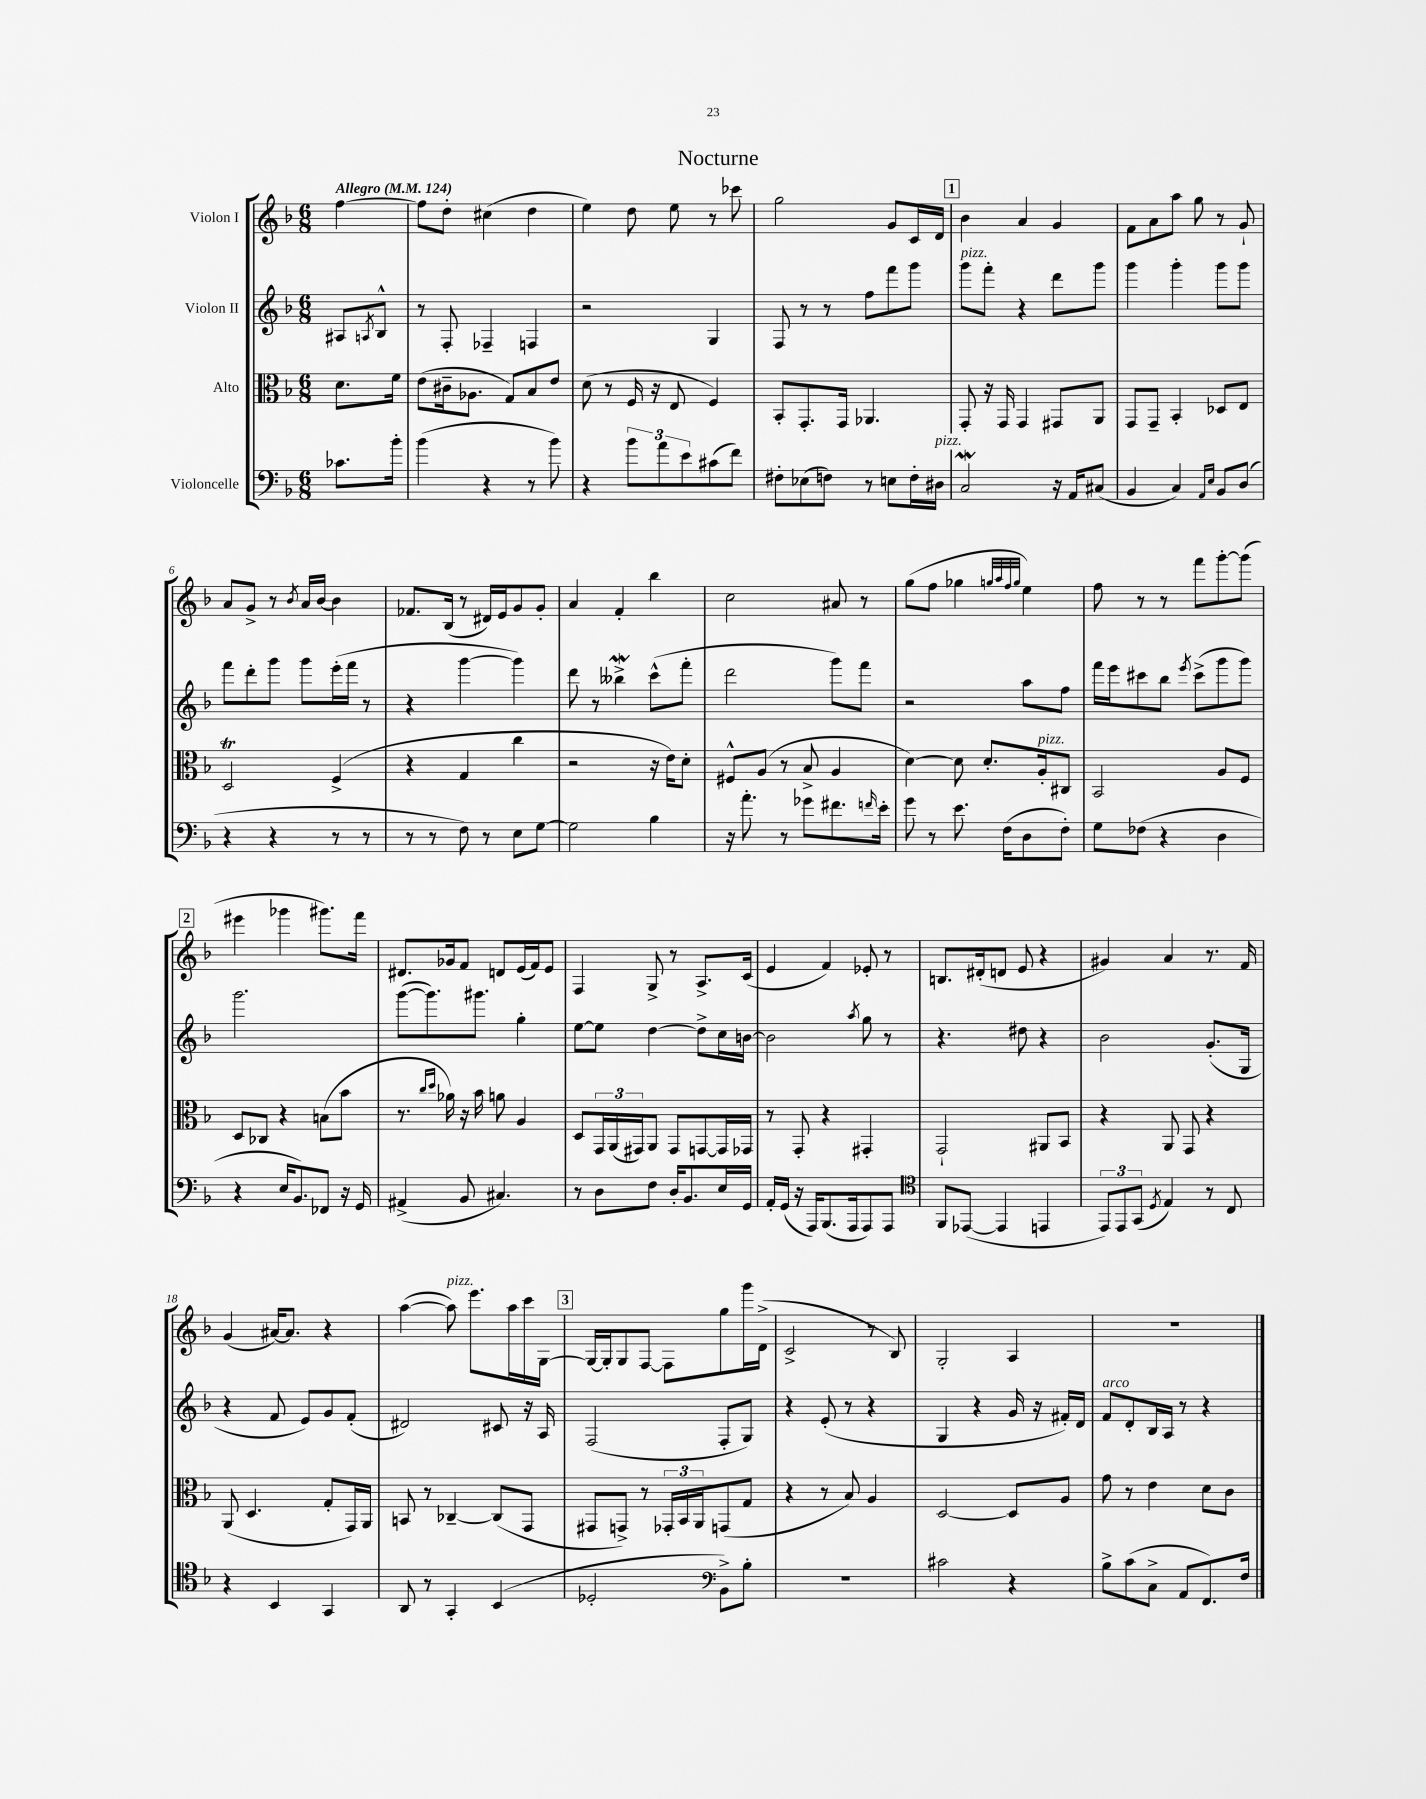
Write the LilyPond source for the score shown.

\header { title = "Nocturne" }
<<
\new StaffGroup <<
\new Staff = "s0" \with { instrumentName = "Violon I" } {
    \clef treble \key f \major \numericTimeSignature \time 6/8 \partial 4 \tempo "Allegro" 4 = 124
    f''4~ |
    f''8 d''8-. cis''4( d''4 |
    e''4) d''8 e''8 r8 ces'''8 |
    g''2 g'8 c'16 d'16 |
    \mark \markup { \box "1" } bes'4 a'4 g'4 |
    f'8 a'8 a''8 g''8 r8 g'8-! |
    a'8 g'8-> r8 \acciaccatura { bes'8 } a'16 bes'16~ bes'4 |
    fes'8. bes16( r8 dis'16) e'16 g'8 g'8-. |
    a'4 f'4-. bes''4 |
    c''2 ais'8 r8 |
    g''8( f''8 ges''4 \grace { g''32 a''32 f''32 g''32 } e''4) |
    f''8 r8 r8 f'''8 g'''8~-. g'''8( |
    \mark \markup { \box "2" } eis'''4 ges'''4 gis'''8.) f'''16 |
    dis'8. ges'16 f'8 d'8 e'16( f'16) e'8 |
    f4 g8-> r8 a8.-> c'16( |
    e'4 f'4) ees'8-. r8 |
    b8. dis'16-.( d'8 e'8 r4 |
    gis'4) a'4 r8. f'16 |
    g'4( ais'16~) ais'8. r4 |
    a''4~( a''8^\markup { \italic "pizz." }) e'''8. a''16 c'''16 g16~ |
    \mark \markup { \box "3" } g16~ g16-. g8 f8~ f8 g''8 g'''16 d'16->( |
    c'2-> r8 bes8) |
    g2-. a4 |
    R2. \bar "|." |
}
\new Staff = "s1" \with { instrumentName = "Violon II" } {
    \clef treble \key f \major \numericTimeSignature \time 6/8 \partial 4
    ais8 \acciaccatura { a8 } bes8-^ |
    r8 f8-. fes4-- f4 |
    r2 g4 |
    f8 r8 r8 f''8 f'''8 g'''8 |
    \mark \markup { \box "1" } g'''8^\markup { \italic "pizz." } f'''8-. r4 d'''8 g'''8 |
    g'''4 g'''4-. g'''8 g'''8 |
    f'''8 d'''8-. g'''8 g'''8 e'''16-.( f'''16 r8 |
    r4 g'''4~ g'''4) |
    d'''8 r8 beses''4->\mordent c'''8-^( f'''8-. |
    d'''2 g'''8) f'''8 |
    r2 a''8 f''8 |
    f'''16 e'''16 cis'''8 bes''8 \acciaccatura { e'''8 } cis'''8->( g'''8 g'''8) |
    \mark \markup { \box "2" } g'''2. |
    g'''8~( g'''8.) gis'''8. g''4-. |
    e''8~ e''8 d''4~ d''8-> c''16 b'16~ |
    b'2 \acciaccatura { a''8 } g''8 r8 |
    r4. dis''8 r4 |
    bes'2 g'8.-.( g16 |
    r4 f'8 e'8) g'8 f'8-.( |
    dis'2) cis'8 r16 a16 |
    \mark \markup { \box "3" } f2( f8-. g8) |
    r4 e'8-.( r8 r4 |
    g4 r4 g'16 r16 fis'16-.) d'16 |
    f'8^\markup { \italic "arco" } d'8-. bes16 a16 r8 r4 \bar "|." |
}
\new Staff = "s2" \with { instrumentName = "Alto" } {
    \clef alto \key f \major \numericTimeSignature \time 6/8 \partial 4
    d'8. f'16 |
    e'8( cis'16-- aes8. g8) bes8 e'8 |
    d'8( r8 f16 r16 e8 f4) |
    bes,8-. g,8.-. g,16 aes,4. |
    \mark \markup { \box "1" } g,8-. r16 g,16 g,4 gis,8 a,8 |
    g,8 g,8-- bes,4-. des8 e8 |
    d2\trill f4->( |
    r4 g4 c''4 |
    r2 r16 e'16) d'8-. |
    fis8-^ a8( r8 bes8-> a4 |
    d'4~) d'8 d'8.-. a16-.^\markup { \italic "pizz." } cis8 |
    bes,2 a8 f8 |
    \mark \markup { \box "2" } d8 ces8 r4 b8( bes'8 |
    r8. \grace { c''16 d''16 } aes'16) r16 bes'16 a'8 a4 |
    d8 \tuplet 3/2 { g,16 a,16( gis,16) } a,8 gis,8 g,8~ g,16 ges,16 |
    r8 g,8-. r4 gis,4-. |
    g,2-! ais,8 bes,8 |
    r4 a,8 g,8 r4 |
    a,8( d4. g8-. g,16) a,16 |
    b,8 r8 ces4~-- ces8( g,8 |
    \mark \markup { \box "3" } gis,8 g,8->) r8 \tuplet 3/2 { ges,16-. bes,16 a,16 } g,8( g8 |
    r4 r8 bes8) a4 |
    d2~ d8 a8 |
    g'8 r8 e'4 d'8 c'8 \bar "|." |
}
\new Staff = "s3" \with { instrumentName = "Violoncelle" } {
    \clef bass \key f \major \numericTimeSignature \time 6/8 \partial 4
    ces'8. bes'16-. |
    bes'4( r4 r8 bes'8) |
    r4 \tuplet 3/2 { bes'8 a'8 e'8 } cis'8( f'8) |
    fis8-. ees8( f8) r8 e8 f16-. dis16^\markup { \italic "pizz." } |
    \mark \markup { \box "1" } c2\mordent r16 a,16 cis8( |
    bes,4 c4) \grace { a,16 e16 } bes,8 d8( |
    r4 r4 r8 r8 |
    r8 r8 f8) r8 e8 g8~ |
    g2 bes4 |
    r16 a'8.-. r8 ges'8 fis'8. \grace { f'16 } e'16-. |
    g'8 r8 e'8. f16( d8 f8-.) |
    g8 fes8( r4 d4 |
    \mark \markup { \box "2" } r4 e16 bes,8.) fes,8 r16 g,16 |
    ais,4->( bes,8 cis4.) |
    r8 d8 f8 d16-. bes,8. e16 g,16 |
    a,16-. g,16( r16 a,,16) bes,,8.( a,,16 a,,8) a,,8 |
    \clef tenor f,8 ees,8~( ees,4 e,4 |
    \tuplet 3/2 { e,8) e,8 g,8( } \acciaccatura { d8 } e4) r8 c8 |
    r4 bes,4 g,4 |
    a,8 r8 g,4-. bes,4( |
    \mark \markup { \box "3" } des2-. \clef bass bes,8->) bes8-. |
    R2. |
    cis'2 r4 |
    bes8-> c'8( c8-> a,8 f,8.) f16 \bar "|." |
}
>>
>>
